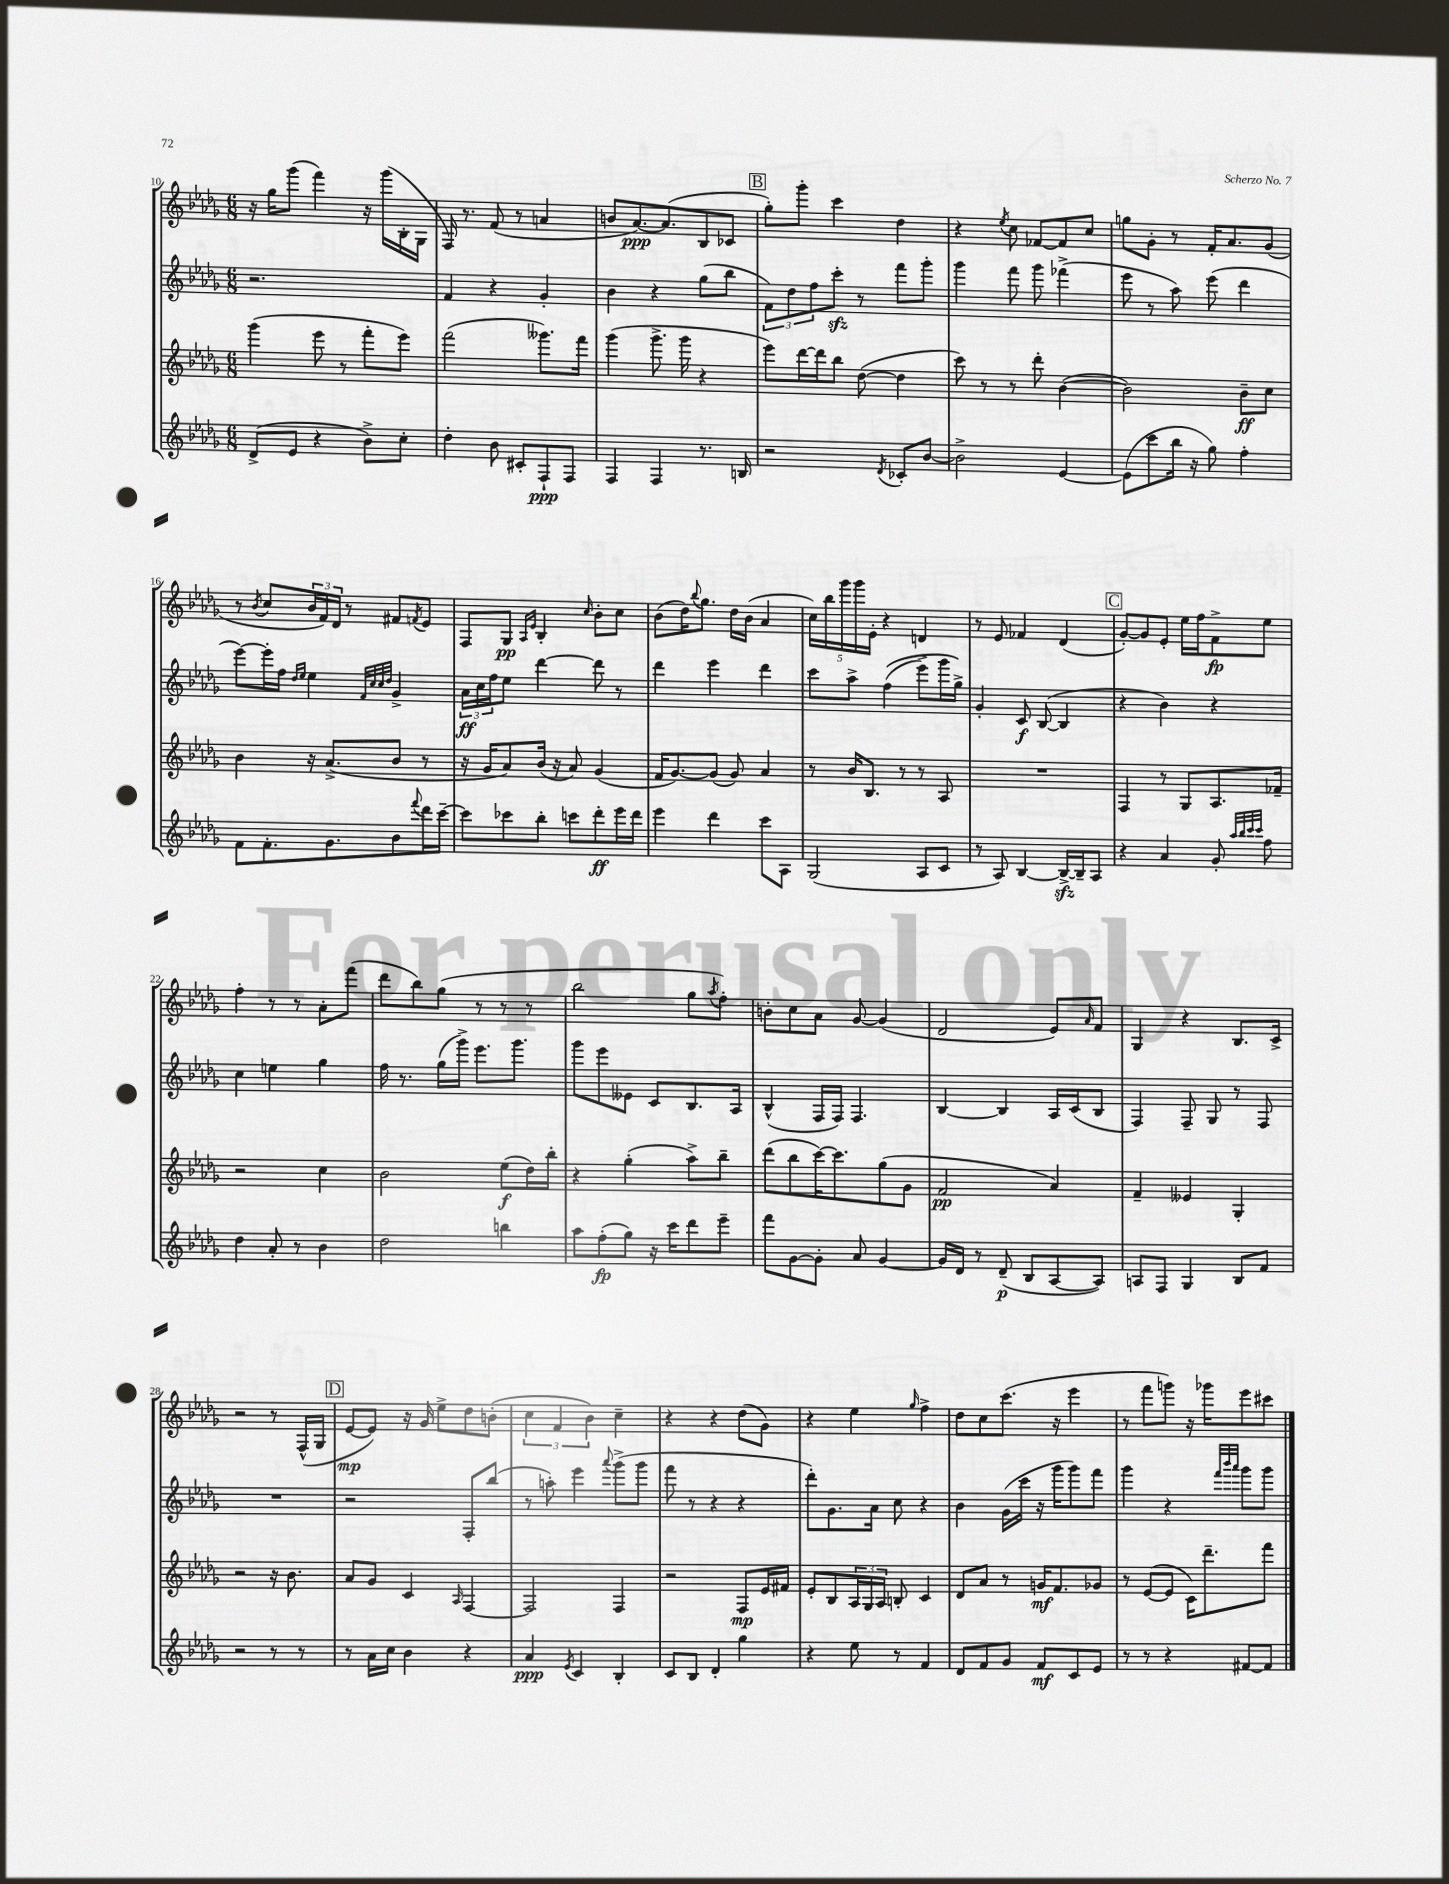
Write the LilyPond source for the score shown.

<<
\new StaffGroup <<
\new Staff = "s0" {
    \clef treble \key des \major \numericTimeSignature \time 6/8
    r16 ges''16 ges'''8( f'''4) r16 ges'''16( bes16-. ges16 |
    f16) r8. f'8( r8 a'4 |
    b'8 aes'8.~\ppp) aes'8.( bes8 ces'8 |
    \mark \markup { \box "B" } ges''8-.) ges'''8-. c'''4 des''4 |
    r4 \acciaccatura { ees''8 } c''8 fes'8~ fes'8 c''8 |
    g''8 ges'8-. r8 f'16-. aes'8. ges'8( |
    r8 \acciaccatura { bes'8 } c''8 \tuplet 3/2 { bes'16 f'16) des'16 } r8 fis'8 \acciaccatura { f'8 } ees'8 |
    f8 ges8\pp \grace { aes16 ees'16 } bes4-. \grace { c''16 } bes'8-. c''8 |
    bes'8( des''16) \appoggiatura { bes''8 } ges''8. des''16 bes'16( aes'4 |
    \tuplet 5/4 { c''16) bes''16 ges'''16 ges'''16 ees'16-. } r4 d'4 |
    r8 ees'8 fes'4 des'4( |
    \mark \markup { \box "C" } ges'8~-.) ges'8 ees'8-. ees''16 f''16 f'8->\fp ees''8 |
    f''4-. r8 r8 aes'8-. f'''8( |
    des'''8 bes''8) ges''8( r8 r8 r8 |
    bes''2 ges''8 \acciaccatura { aes''8 } f''8-.) |
    b'8-. c''8 aes'8 ges'8~ ges'4( |
    des'2 ees'8) \grace { aes'16 } f'8 |
    ges4 r4 bes8. c'16-> |
    r2 r8 f16-^( ges16 |
    \mark \markup { \box "D" } ees'8~\mp ees'8) r16 ges'16 ees''8-> des''8 b'8-.( |
    \tuplet 3/2 { c''4 f'4 bes'4) } c''4-- |
    r4 r4 des''8( ges'8) |
    r4 ees''4 \grace { ges''16 } f''4-> |
    des''8 c''8 c'''8.( r16 ees'''4 |
    r8 f'''8 g'''8) r16 ges'''16 ees'''8 cis'''8 \bar "|." |
}
\new Staff = "s1" {
    \clef treble \key des \major \numericTimeSignature \time 6/8
    r2. |
    f'4 r4 ges'4-. |
    bes'4 r4 ges''8( bes''8 |
    \mark \markup { \box "B" } \tuplet 3/2 { f'8) des''8 f''8 } c'''8-.\sfz r8 f'''8 ges'''8-. |
    ges'''4 f'''8 ges'''8 fes'''4->( |
    ees'''8 r8 aes''8) ees'''8( des'''4 |
    ees'''8~) ees'''16-. f''16 \grace { des''16 ees''16 } ees''4 \grace { f'32 c''32 c''32 des''32 } ges'4-> |
    \tuplet 3/2 { aes'16\ff c''16 f''16 } ees''8 des'''4~ des'''8 r8 |
    des'''4 ees'''4 des'''4 |
    c'''8 aes''8-> f''4(\( ees'''8->) ges'''16 ges''16->\) |
    ges'4-. c'8\f bes8~( bes4 |
    \mark \markup { \box "C" } r4 bes'4) r4 |
    c''4 e''4 ges''4 |
    f''16 r8. ges''16( ges'''16->) ees'''8. ges'''8. |
    ges'''8 ees'''8 eeses'8 c'8 bes8. aes16 |
    bes4-^( f16 f16) f4. |
    bes4~ bes4 aes16 c'16( bes8 |
    f4) f8-- ges8 r8 f8 |
    R2. |
    \mark \markup { \box "D" } r2 f8-. bes''8( |
    r8 a''8-.) ees'''4 \appoggiatura { aes'''8 } ges'''8->( ges'''8 |
    f'''8 r8 r4 r4 |
    des'''8-.) ges'8. aes'16 c''8 r4 |
    bes'4 ges'16( c'''16 r16 ges'''16 ges'''8) f'''8 |
    ges'''4 r4 \grace { f'''32 bes'''32 aes'''32 } ges'''8 ges'''8 \bar "|." |
}
\new Staff = "s2" {
    \clef treble \key des \major \numericTimeSignature \time 6/8
    ges'''4( ees'''8 r8 f'''8-. ees'''8) |
    f'''2( geses'''8.) f'''16 |
    ges'''4( ges'''8.-> ges'''16 r4 |
    \mark \markup { \box "B" } ees'''8) des'''16~ des'''16 bes''8 des''8~( des''4 |
    c'''8) r8 r8 des'''8-. bes'4~( |
    bes'2) bes'8--\ff c''8 |
    bes'4 r16 aes'8.->( bes'8 r8 |
    r16 ges'16 aes'8) bes'16( r16 aes'8) ges'4( |
    f'16 ges'8.~) ges'8( ges'8) aes'4 |
    r8 bes'16 bes8. r8 r8 aes8 |
    R2. |
    \mark \markup { \box "C" } f4 r8 ges8 aes8. fes'16-- |
    r2 c''4 |
    bes'2 ees''8\f( des''16) bes''16-. |
    r4 ges''4-.( aes''8->) bes''8-- |
    des'''8( bes''8 c'''16~) c'''8. ges''8( ges'8 |
    f'2\pp aes'4) |
    f'4-- eeses'4 ges4-. |
    r2 r16 bes'8. |
    \mark \markup { \box "D" } aes'8 ges'8 c'4 \grace { aes16 } f4~ |
    f2 f4 |
    r2 f8\mp ees'16 fis'16 |
    ees'8-. bes8 \tuplet 3/2 { aes16 ges16 aes16 } b8-. c'4 |
    des'8 aes'8 r8 g'16\mf f'8. ges'8 |
    r8 ees'8~( ees'8 c'16) des'''8.-- f'''8 \bar "|." |
}
\new Staff = "s3" {
    \clef treble \key des \major \numericTimeSignature \time 6/8
    des'8->( ees'8 r4 bes'8->) c''8-. |
    des''4-. bes'8 cis'8-. f8-!\ppp f8 |
    f4 f4 r8. b16 |
    \mark \markup { \box "B" } r2 \acciaccatura { des'8 } ces'8-. bes'8~ |
    bes'2-> ees'4~ |
    ees'8( c'''8 bes''16 r16 ges''8) f''4-. |
    f'8 f'8.-. ges'8. bes'8 \appoggiatura { f'''8 } des'''16 c'''16~-- |
    c'''8 ces'''8 bes''8-. c'''8 des'''8-.\ff ees'''16 des'''16 |
    ees'''4 des'''4 c'''8 aes8 |
    ges2( aes8 c'8 |
    r8 aes8) bes4~ bes16~->\sfz bes16-- aes8 |
    \mark \markup { \box "C" } r4 aes'4 ges'8-. \grace { aes''32 bes''32 c'''32 c'''32 } f''8 |
    des''4 aes'8-. r8 bes'4 |
    des''2 b''4 |
    aes''8 f''8-.\fp( ges''8) r16 c'''16 des'''8 ees'''8-- |
    f'''8 ges'8~ ges'8-. aes'8 ges'4~ |
    ges'16 des'16 r8 des'8--\p( bes8 aes8~ aes8) |
    a8 f8 ges4 bes8 f'8 |
    r2 r8 r8 |
    \mark \markup { \box "D" } r8 aes'16 c''16 bes'4 r4 |
    aes'4\ppp \acciaccatura { ees'8 } c'4 bes4-. |
    c'8 bes8 des'4-. ges''4 |
    r4 ees''8 r8 f'4 |
    des'8 f'8 ges'8 f'8\mf c'8 ees'8 |
    r8 r8 r4 fis'8~ fis'8 \bar "|." |
}
>>
>>
\layout { \context { \Score currentBarNumber = #10 } }
